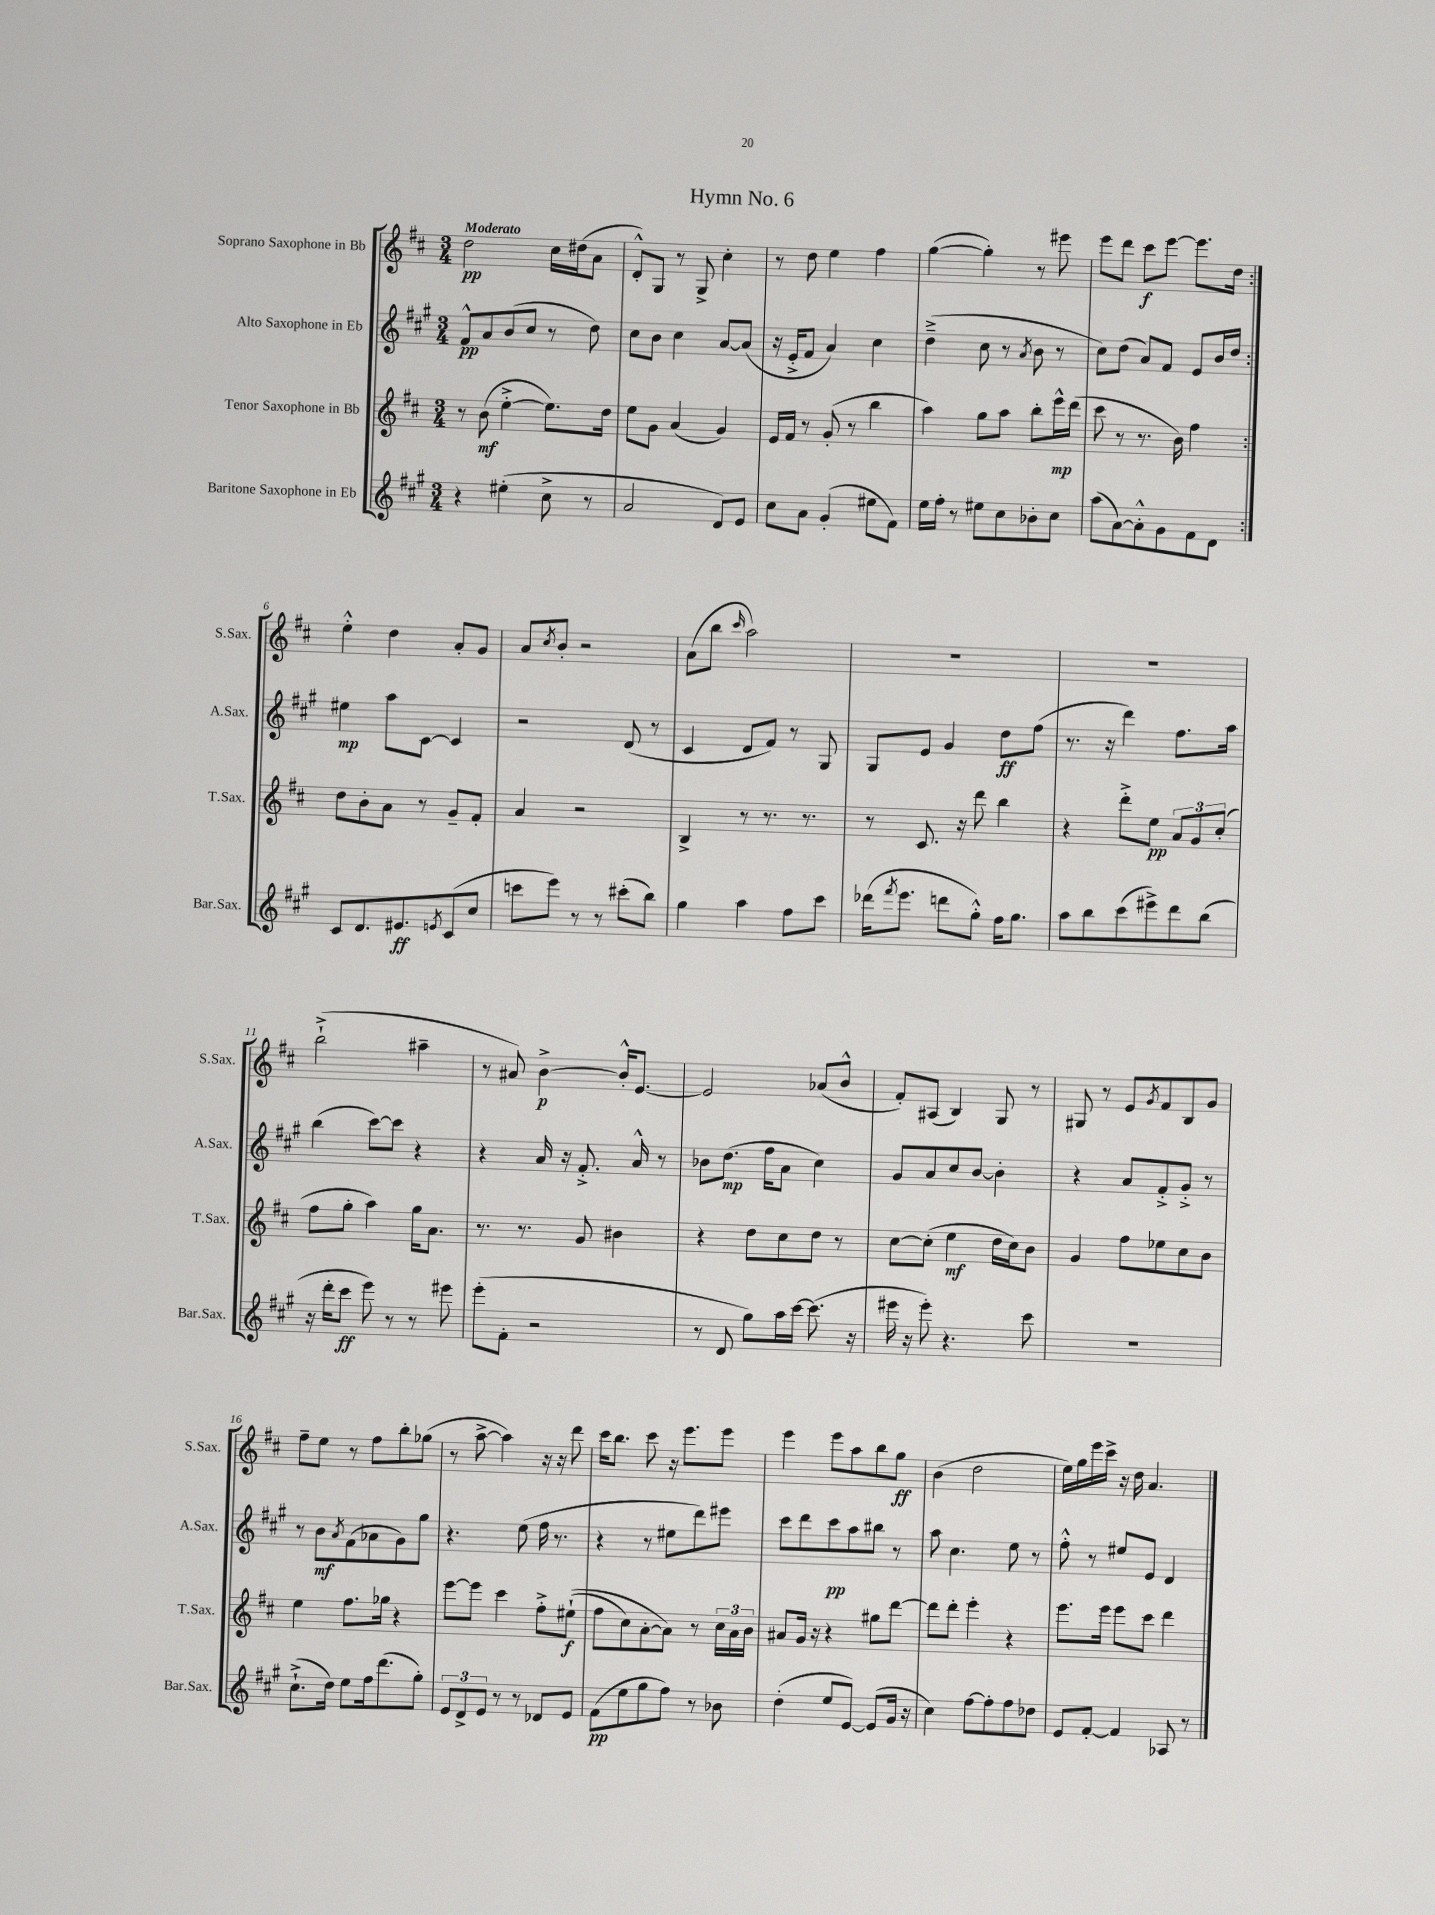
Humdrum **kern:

**kern	**kern	**kern	**kern
*staff4	*staff3	*staff2	*staff1
*clefG2	*clefG2	*clefG2	*clefG2
*k[f#c#g#]	*k[f#c#]	*k[f#c#g#]	*k[f#c#]
*M3/4	*M3/4	*M3/4	*M3/4
4r	8r	8f#^^/L	2dd\
.	(8b\	8a/	.
(4ee#'\	[4ee'^\	(8b/	.
.	.	8cc#/J	.
8cc#^\	8.ee\]L)	8r	16cc#\LL
.	.	.	(16dd#\J
8r	.	8dd\)	8a\J
.	16dd\Jk	.	.
=	=	=	=
2a/	8ee\L	8cc#\L	8d'^^/L)
.	8g\J	8b\J	8G/J
.	(4a/	4cc#\	8r
.	.	.	8G^/
8d/L)	4g/)	[8a/L	4cc#'\
8e/J	.	(8a/]J	.
=	=	=	=
8cc#\L	16e/LL	16r	8r
.	16f#/JJ	16e'^/LK	.
8a\J	8r	8f#/J	8dd\
(4g#'/	(8g'/	4a/)	4ee\
.	8r	.	.
8ee#\L	4bb\	4cc#\	4ff#\
8f#\J)	.	.	.
=	=	=	=
16ee\LL	4aa\)	(4dd~^\	([4gg\
16ff#'\JJ	.	.	.
8r	.	.	.
8ee#\L	8gg\L	8cc#\	4gg'\])
8cc#\	8aa\J	8r	.
.	.	8qa/	.
8b-'\	8bb'\L	8b\	8r
8cc#\J	16eee^^\L	8r	8eee#\
.	(16ddd\JJ	.	.
=	=	=	=
(8aa\L	8ccc#\	8cc#\L)	8eee\L
[8a\)	8r	(8dd\J	8ddd\J
8a'^^\]	8.r	8a/L)	8ccc#\L
8g#\	.	8f#/J	[8eee\J
.	16b\)	.	.
8f#\	4ff#\	8e/L	8.eee\]L
8d\J	.	16b/L	.
.	.	16dd/JJ	16dd\Jk
=:|!	=:|!	=:|!	=:|!
8c#/L	8dd\L	4ee#\	4ee'^^\
8.d/	8b'\	.	.
.	8a\J	8aa\L	4dd\
8.e#/	.	.	.
.	8r	[8c#\J	.
8qe/	.	.	.
(8c#/	8g~/L	4c#/]	8a'/L
8cc#/J	8f#'/J	.	8g/J
=	=	=	=
8ccc\L	4a/	2r	8a/L
.	.	.	8qcc#/
8eee\J)	.	.	8b'/J
8r	2r	.	2r
8r	.	.	.
(8ccc#'\L	.	(8d/	.
8bb\J)	.	8r	.
=	=	=	=
4gg#\	4B^/	4c#/	(8a\L
.	.	.	8bb\J
.	.	.	16qqccc#/
4aa\	8r	8d/L	2aa\)
.	8.r	8f#/J)	.
8ff#\L	.	8r	.
.	8.r	.	.
8ccc#\J	.	8G#/	.
=	=	=	=
(16ddd-\LK	8r	8G#/L	2.r
8qfff#/	.	.	.
8.eee\J	.	.	.
.	8.c#/	8e/J	.
8ddd\L	.	4g#/	.
.	16r	.	.
8gg#'^^\J)	8ddd\	.	.
16ff#\LK	4bb\	8dd\L	.
8.gg#\J	.	.	.
.	.	(8ff#\J	.
=	=	=	=
8aa\L	4r	8.r	2.r
8bb\	.	.	.
.	.	16r	.
(8ccc#\	8ddd'^\L	4ddd\)	.
8eee#^\)	8ee\J	.	.
8ddd\	12a/L	8.ff#\L	.
.	12g/	.	.
(8bb\J	.	.	.
.	(12cc#'/J	.	.
.	.	16aa\Jk	.
=	=	=	=
16r	8ff#\L	(4bb\	(2bb`^\
16ddd'\LK	.	.	.
8ccc#\J	8gg'\J	.	.
8eee\)	4aa\)	[8ccc#\L)	.
8r	.	8ccc#\]J	.
8r	16gg\LK	4r	4aa#~\
.	8.a\J	.	.
8eee#\	.	.	.
=	=	=	=
(8eee'\L	8.r	4r	8r
8f#'\J	.	.	8a#/)
.	8.r	.	.
2r	.	16a/	[4b^\
.	.	16r	.
.	8g/	8.f#'^/	.
.	4b#\	.	16b'^^/]LK
.	.	16a^^/	[8.e/J
.	.	8r	.
=	=	=	=
8r	4r	8b-\L	2e/]
8d/	.	(8.dd\J	.
8gg#\L)	8dd\L	.	.
.	.	16ff#\LK	.
16aa\L	8cc#\	8a\J	.
[16ccc#\JJ	.	.	.
(8.ccc#\]	8dd\J	4cc#\)	(8a-/L
.	8r	.	8b^^/J
16r	.	.	.
=	=	=	=
16eee#\	[8cc#\L	8g#/L	8f#'/L)
16r	.	.	.
8eee#'\)	(8cc#'\]J	8a/	(8A#/J
4.r	4ee\	8cc#/	4B/)
.	.	[8b/J	.
.	16dd\LL	4b'\]	8G/
.	16cc#\J)	.	.
8ccc#\	8b\J	.	8r
=	=	=	=
2.r	4g/	4r	8G#/
.	.	.	8r
.	8ff#\L	8a/L	8e/L
.	.	.	8qg/
.	8ee-\	8f#'^/	8f#/
.	8cc#\	8g#'^/J	8B/
.	8b\J	8r	8g/J
=	=	=	=
(8.cc#`^\L	4ee\	8r	8ff#~\L
.	.	8b\L	8ee\J
16dd\Jk)	.	.	.
.	.	8qa/	.
8ee\L	8.ff#\L	(8f#\	8r
16ff#\k	.	8a-\	8ff#\L
(8.ddd\	16gg-\Jk	.	.
.	4r	8g#\)	8bb'\
8gg#'\J)	.	8gg#\J	(8gg-\J
=	=	=	=
12e/L	[8eee\L	4.r	8r
12d^/	.	.	.
.	8eee\]J	.	[8aa^\
12e/J	.	.	.
8r	4ccc#\	.	4aa\])
8r	.	(8ee\	.
8d-/L	8ff#'^\L	16ff#\	16r
.	.	8.r	16r
8e/J	&((8ee#`\J	.	8ddd\
=	=	=	=
(8f#\L	8ff#\L	4r	16ccc#\LK
.	.	.	8.bb\J
8ee\	8cc#\)	.	.
8gg#\	[8a'\	8r	8ccc#\
8ff#\J)	8a\]J&)	8ee#\L	16r
.	.	.	8.eee\L
8r	8r	8ddd\)	.
8b-\	24cc#\LL	8eee#\J	8eee\J
.	24a\	.	.
.	24b\JJ	.	.
=	=	=	=
(4dd'\	8a#/L	8ccc#\L	4eee\
.	16g/Jk	8ddd\	.
.	16r	.	.
8ee/L	4r	8ccc#\	8eee\L
[8e/J)	.	8aa\	8aa\
(8e/]L	8gg#\L	8bb#\J	8bb\
16g#/Jk	[8ddd\J	8r	8gg\J
16r	.	.	.
=	=	=	=
4cc#\)	8ddd\]L	8aa\	(4b\
.	8ddd'\J	4.cc#\	.
[8ff#\L	4eee'\	.	2dd\
8ff#'\]	.	.	.
8ff#\	4r	8ee\	.
8dd-\J	.	8r	.
=	=	=	=
8e/L	8.eee\L	8ff#'^^\	16ee\LL)
.	.	.	16gg\
[8f#'/J	.	8r	16eee\
.	16eee\Jk	.	16ccc#^\JJ
4f#/]	8eee\L	8ee#/L	16r
.	.	.	16dd\
.	8ccc#\J	8e/J	4.a/
8A-/	4ddd\	4d/	.
8r	.	.	.
==	==	==	==
*-	*-	*-	*-
